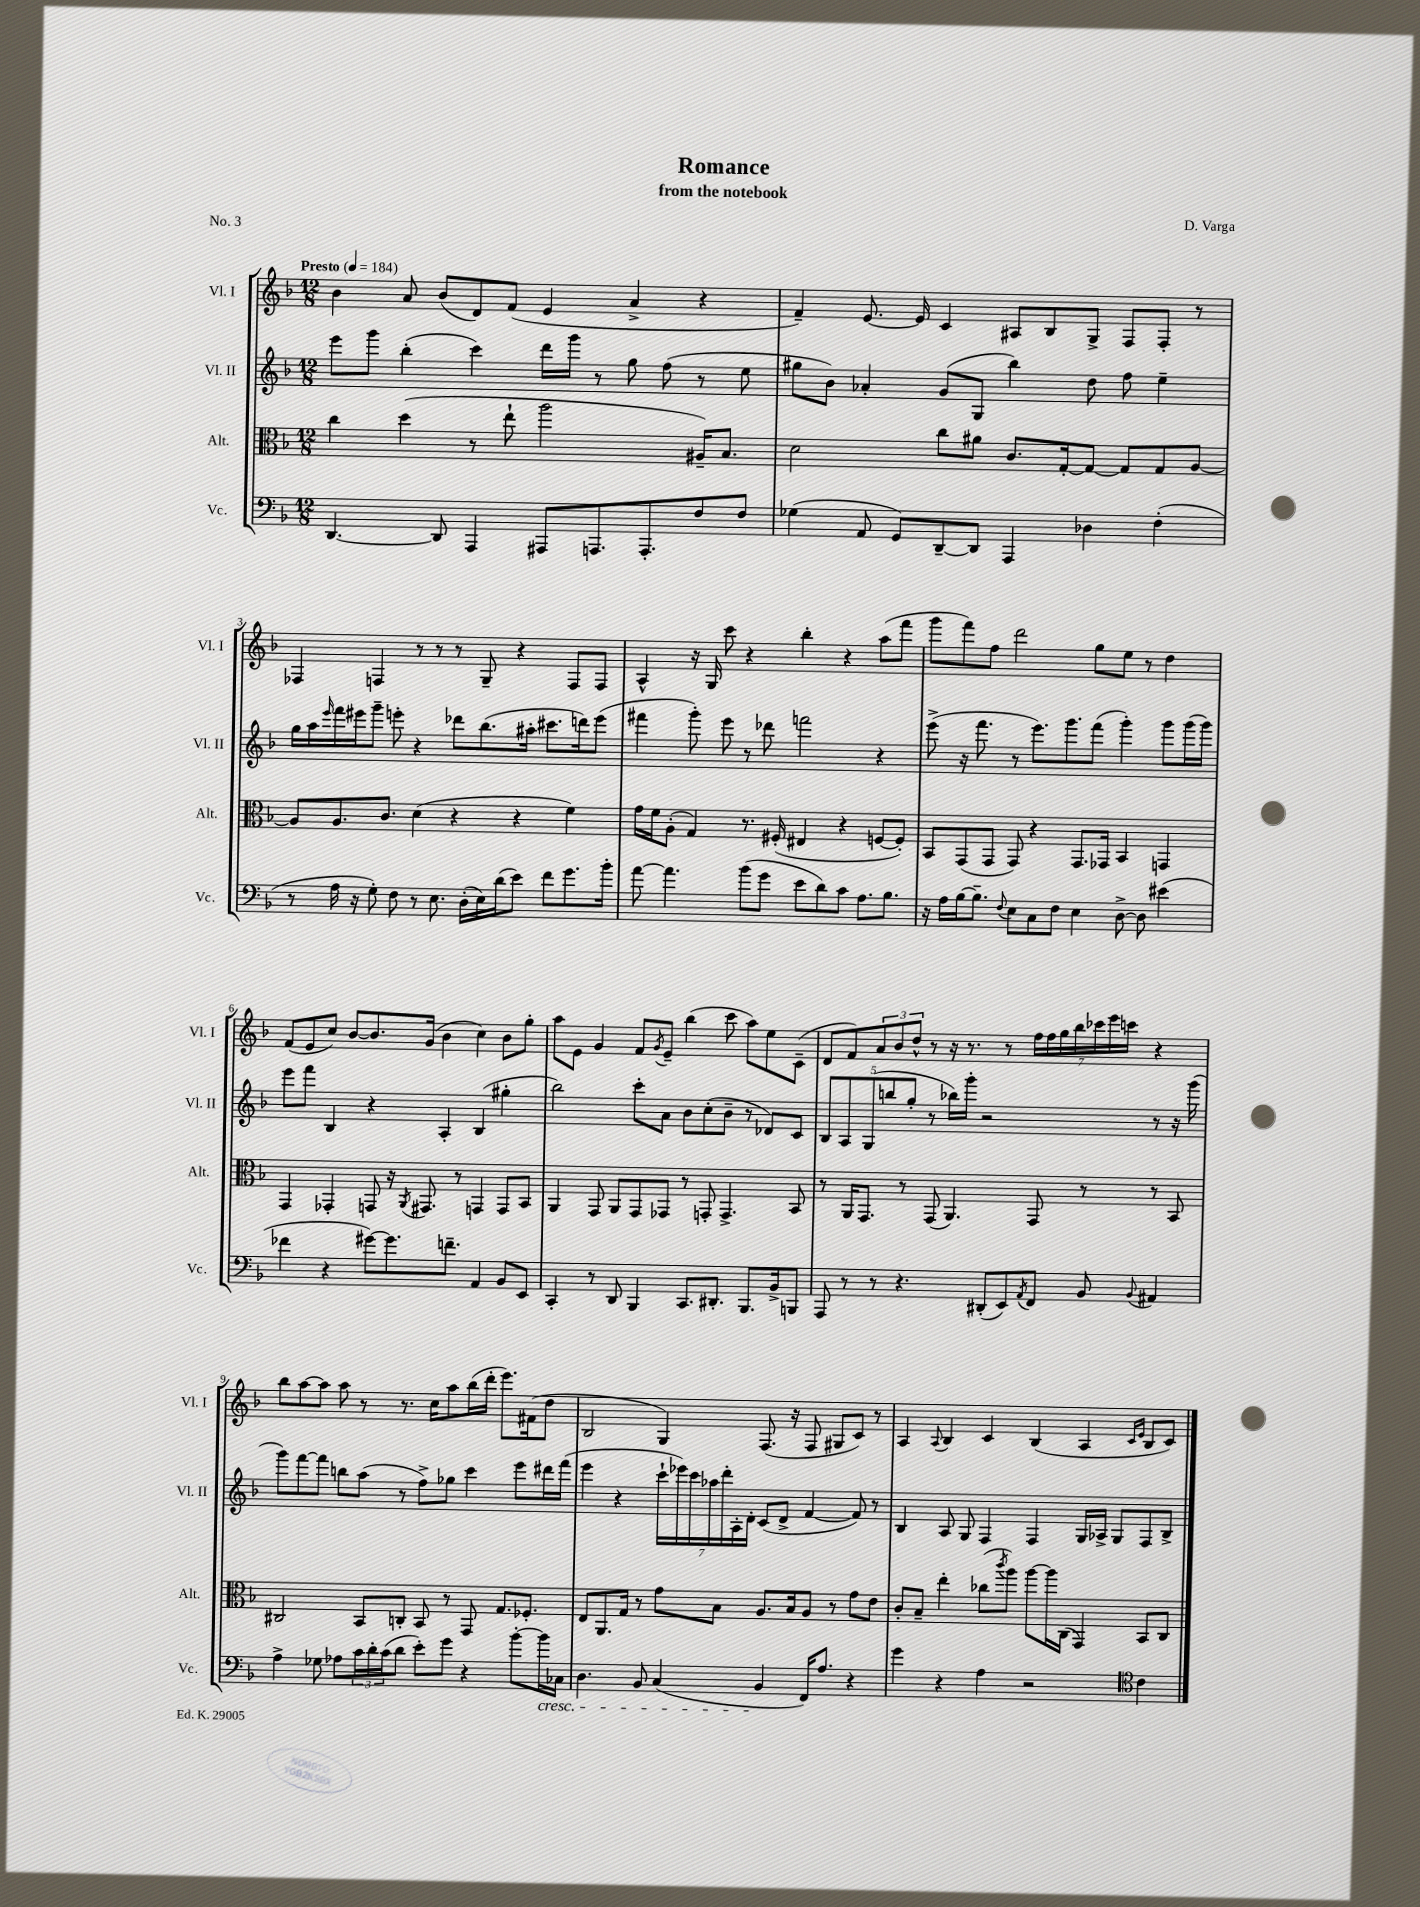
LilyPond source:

\header { title = "Romance" composer = "D. Varga" subtitle = "from the notebook" piece = "No. 3" }
<<
\new StaffGroup <<
\new Staff = "s0" \with { instrumentName = "Vl. I" shortInstrumentName = "Vl. I" } {
    \clef treble \key f \major \numericTimeSignature \time 12/8 \tempo "Presto" 4 = 184
    bes'4 a'8 bes'8( d'8) f'8( e'4 a'4-> r4 |
    f'4--) e'8.~ e'16 c'4 ais8 bes8 g8-> f8 f8-. r8 |
    fes4 f4 r8 r8 r8 g8-- r4 f8 f8 |
    a4-^ r16 g16 c'''8 r4 bes''4-. r4 a''8( f'''8 |
    g'''8 f'''8) f''8 d'''2 g''8 e''8 r8 d''4 |
    f'8( e'8 c''8) bes'8~ bes'8. g'16( bes'4 c''4) bes'8 g''8-. |
    a''8 e'8 g'4 f'8 \acciaccatura { g'8 } e'8-- bes''4( c'''8 a''8) e''8 c'8--( |
    d'8 f'8) \tuplet 3/2 { a'8 bes'8 d''8-^ } r8 r16 r8. r8 \tuplet 7/4 { f''16 f''16 g''16 bes''16 ces'''16 e'''16 c'''16 } r4 |
    bes''8 a''8~ a''8 a''8 r8 r8. c''16 a''8 bes''16( d'''16-. e'''8.) fis'16( d''8 |
    bes2 g4) f8.( r16 f8 gis8 c'8) r8 |
    a4 \appoggiatura { a8 } bes4 c'4 bes4( a4 \grace { c'16 e'16 } bes8 c'8) \bar "|." |
}
\new Staff = "s1" \with { instrumentName = "Vl. II" shortInstrumentName = "Vl. II" } {
    \clef treble \key f \major \numericTimeSignature \time 12/8
    e'''8 g'''8 bes''4-.( c'''4) d'''16 g'''16 r8 g''8 f''8( r8 e''8 |
    gis''8 bes'8) aes'4-. g'8( g8 bes''4) d''8 f''8 e''4-- |
    g''16 a''16 \grace { e'''16 } f'''16 eis'''16 g'''8-- e'''8-. r4 des'''8 bes''8.( ais''16-. cis'''8. d'''16) e'''8( |
    fis'''4 g'''8-.) e'''8 r8 des'''8 f'''2 r4 |
    e'''8->( r16 f'''8. r8 e'''8.) g'''8. f'''8( g'''4-.) g'''8 g'''16( g'''16) |
    e'''8 f'''8 bes4 r4 a4-. bes4( gis''4-. |
    bes''2) c'''8-. a'8 bes'8 c''8-.( bes'8-- r8 des'8) c'8 |
    \tuplet 5/4 { bes8 a8 g8( b''8 g''8-. } r8 bes''16) g'''16-. r2 r8 r16 g'''16( |
    g'''8) f'''8~ f'''8 b''8 a''8( r8 f''8->) ges''8 c'''4 e'''8 dis'''16 f'''16( |
    e'''4 r4 \tuplet 7/4 { c'''16-! ees'''16) c'''16 aes''16 d'''16-. a16-. d'16-. } c'8( d'8-> f'4~ f'8) r8 |
    bes4 a8 g8 f4 f4 g16 aes16-> g8 f8 bes8-> \bar "|." |
}
\new Staff = "s2" \with { instrumentName = "Alt." shortInstrumentName = "Alt." } {
    \clef alto \key f \major \numericTimeSignature \time 12/8
    c''4 d''4( r8 e''8-! a''2 ais16--) bes8. |
    d'2 c''8 ais'8 c'8. g16~-. g8~ g8 g8 a8~ |
    a8 a8. c'8. d'4( r4 r4 f'4) |
    g'16 f'16 a8-.( g4) r8. fis16-.( eis4 r4 f8~ f8-.) |
    bes,8 g,8( g,8 g,8) r4 g,8. ges,16 bes,4 g,4 |
    g,4 ges,4-. g,8 r16 \acciaccatura { a,8 } gis,8. r8 g,4 g,8 bes,8 |
    a,4 g,8 a,8 g,8 ges,8 r8 g,8-. g,4.-> bes,8 |
    r8 a,16 g,8. r8 g,8( a,4.) g,8 r8 r8 bes,8 |
    cis2 bes,8 c8-. bes,8 r8 g,8 g8. fes8.-. |
    e8 a,8. g16 r8 g'8 bes8 a8. bes16 a8 r8 g'8 e'8 |
    c'8-. bes8-- e''4-. ces''8( \acciaccatura { c'''8 } a''8) a''8~ a''16 c16( g,4) bes,8 c8 \bar "|." |
}
\new Staff = "s3" \with { instrumentName = "Vc." shortInstrumentName = "Vc." } {
    \clef bass \key f \major \numericTimeSignature \time 12/8
    d,4.~ d,8 a,,4 ais,,8 a,,8. a,,8.-. f8 f8 |
    ges4( a,8 g,8) d,8~-- d,8 a,,4 des4 f4-.( |
    r8 a16 r16 g8-.) f8 r8 e8. d16-.( e16) d'16( e'8) f'8 g'8. bes'16-. |
    a'8~ a'4. bes'8( g'8 e'8 d'8) c'8 a8. bes8. |
    r16 a16 bes16~ bes8.-- \appoggiatura { f8 } e8 c8 f8 e4 d8~-> d8 eis'4( |
    fes'4 r4 gis'8~) gis'8. f'8.-- a,4 bes,8 e,8 |
    c,4-. r8 d,8 bes,,4 c,8. dis,8.-. bes,,8. bes,16-> b,,8 |
    a,,8 r8 r8 r4. dis,8-.( e,8) \acciaccatura { a,8 } f,8 bes,8 \appoggiatura { bes,8 } ais,4 |
    a4-> ges8 aes8 \tuplet 3/2 { c'16 d'16-. c'16( } d'8 e'8-.) g'8 r4 bes'8~-. bes'16\cresc ces16 |
    d4. bes,8 c4( bes,4\! f,16) a8. r4 |
    g'4 r4 a4 r2 \clef tenor c'4 \bar "|." |
}
>>
>>
